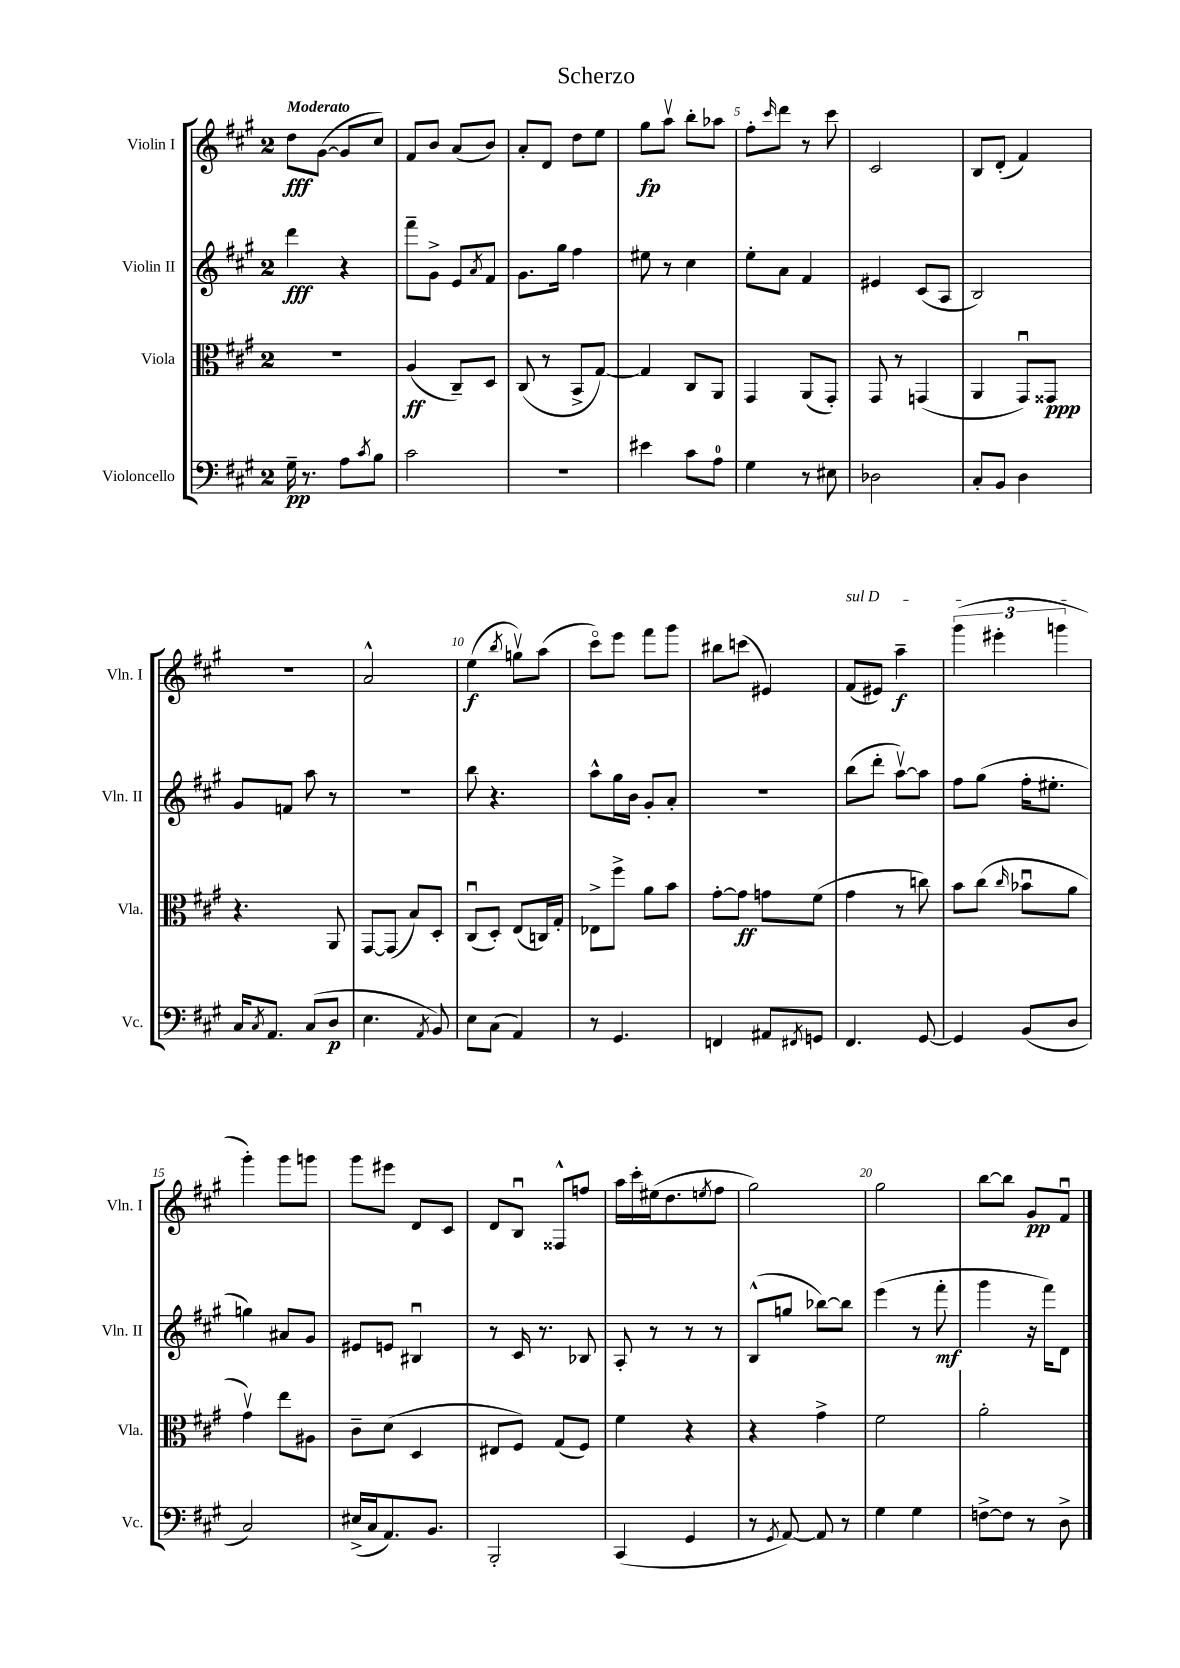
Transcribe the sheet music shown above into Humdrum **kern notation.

**kern	**dynam	**kern	**dynam	**kern	**dynam	**kern	**dynam
*part4	*part4	*part3	*part3	*part2	*part2	*part1	*part1
*staff4	*staff4	*staff3	*staff3	*staff2	*staff2	*staff1	*staff1
*I"Violoncello	*	*I"Viola	*	*I"Violin II	*	*I"Violin I	*
*I'Vc.	*	*I'Vla.	*	*I'Vln. II	*	*I'Vln. I	*
*clefF4	*	*clefC3	*	*clefG2	*	*clefG2	*
*k[f#c#g#]	*	*k[f#c#g#]	*	*k[f#c#g#]	*	*k[f#c#g#]	*
*M2/4	*	*M2/4	*	*M2/4	*	*M2/4	*
=1	=1	=1	=1	=1	=1	=1	=1
!	!	!	!	!	!	!LO:TX:a:B:t=Moderato	!
16G#~\	pp	2r	.	4ddd\	fff	8dd\L	fff
8.r	.	.	.	.	.	.	.
.	.	.	.	.	.	([8g#\J	.
8A\L	.	.	.	4r	.	8g#/L]	.
8qc#/	.	.	.	.	.	.	.
8B\J	.	.	.	.	.	8cc#/J)	.
=2	=2	=2	=2	=2	=2	=2	=2
2c#\	.	(4A/	ff	8fff#~\L	.	8f#/L	.
.	.	.	.	8g#^\J	.	8b/J	.
.	.	8C#~/L)	.	8e/L	.	(8a/L	.
.	.	.	.	8qa/	.	.	.
.	.	8D/J	.	8f#/J	.	8b/J)	.
=3	=3	=3	=3	=3	=3	=3	=3
2r	.	(8C#/	.	8.g#\L	.	8a'/L	.
.	.	8r	.	.	.	8d/J	.
.	.	.	.	16gg#\Jk	.	.	.
.	.	8BB^/L	.	4ff#\	.	8dd\L	.
.	.	[8G#/J)	.	.	.	8ee\J	.
=4	=4	=4	=4	=4	=4	=4	=4
4e#X\	.	4G#/]	.	8ee#X\	.	8gg#\L	fp
.	.	.	.	8r	.	8aav\J	.
8c#\L	.	8C#/L	.	4cc#\	.	8bb'\L	.
8A\J	.	8AA/J	.	.	.	8aa-X\J	.
=5	=5	=5	=5	=5	=5	=5	=5
4G#\	.	4GG#/	.	8ee'\L	.	8ff#'\L	.
.	.	.	.	.	.	16qqccc#/	.
.	.	.	.	8a\J	.	8ddd\J	.
8r	.	(8AA/L	.	4f#/	.	8r	.
8E#X\	.	8GG#'/J)	.	.	.	8ccc#\	.
=6	=6	=6	=6	=6	=6	=6	=6
2D-X\	.	8GG#/	.	4e#X/	.	2c#/	.
.	.	8r	.	.	.	.	.
.	.	(4GGn/	.	(8c#/L	.	.	.
.	.	.	.	8A/J	.	.	.
=7	=7	=7	=7	=7	=7	=7	=7
8C#'/L	.	4AA/	.	2B/)	.	8B/L	.
8BB/J	.	.	.	.	.	(8d'/J	.
4D\	.	8GG#u/L)	.	.	.	4f#/)	.
.	.	8GG##X/J	ppp	.	.	.	.
!!LO:LB:g=z
=8	=8	=8	=8	=8	=8	=8	=8
16C#/KL	.	4.r	.	8g#/L	.	2r	.
8qC#/	.	.	.	.	.	.	.
8.AA/J	.	.	.	.	.	.	.
.	.	.	.	8fn/J	.	.	.
(8C#/L	.	.	.	8aa\	.	.	.
8D/J	p	8AA/	.	8r	.	.	.
=9	=9	=9	=9	=9	=9	=9	=9
4.E\	.	[8GG#/L	.	2r	.	2a^^/	.
.	.	(8GG#/J]	.	.	.	.	.
.	.	8B/L)	.	.	.	.	.
8qAA/	.	.	.	.	.	.	.
8BB/)	.	8D'/J	.	.	.	.	.
=10	=10	=10	=10	=10	=10	=10	=10
8E\L	.	(8C#u/L	.	8bb\	.	(4ee\	f
(8C#\J	.	8D'/J)	.	4.r	.	.	.
.	.	.	.	.	.	8qbb/	.
4AA/)	.	(8E/L	.	.	.	8ggnv\L)	.
.	.	16Cn/L)	.	.	.	(8aa\J	.
.	.	16G#'/JJ	.	.	.	.	.
=11	=11	=11	=11	=11	=11	=11	=11
8r	.	8E-X^\L	.	8aa^^\L	.	8ccc#\L)	.
4.GG#/	.	8ff#^\J	.	16gg#\L	.	8eee\J	.
.	.	.	.	16b\JJ	.	.	.
.	.	8a\L	.	8g#'/L	.	8fff#\L	.
.	.	8b\J	.	8a'/J	.	8ggg#\J	.
=12	=12	=12	=12	=12	=12	=12	=12
4FFn/	.	[8g#'\L	.	2r	.	8bb#X\L	.
.	.	8g#\J]	ff	.	.	(8cccn\J	.
8AA#X/L	.	8gn\L	.	.	.	4e#X/)	.
8qFF#X/	.	.	.	.	.	.	.
8GGn/J	.	(8f#\J	.	.	.	.	.
=13	=13	=13	=13	=13	=13	=13	=13
!	!	!	!	!	!	!LO:TX:a:i:t=sul D	!
4.FF#/	.	4g#\	.	(8bb\L	.	(8f#/L	.
.	.	.	.	8ddd'\J	.	8e#X/J)	.
.	.	8r	.	[8aav\L)	.	4aa~\	f
[8GG#/	.	8ccn\)	.	8aa\J]	.	.	.
=14	=14	=14	=14	=14	=14	=14	=14
4GG#/]	.	8b\L	.	8ff#\L	.	(6ggg#\	.
.	.	(8cc#\J	.	(8gg#\J	.	.	.
.	.	.	.	.	.	6eee#X'\	.
.	.	16qqcc#/	.	.	.	.	.
(8BB/L	.	8b-Xu\L	.	16ff#'\KL	.	.	.
.	.	.	.	8.ee#X'\J	.	.	.
.	.	.	.	.	.	6gggn\	.
8D/J	.	8a\J	.	.	.	.	.
!!LO:LB:g=z
=15	=15	=15	=15	=15	=15	=15	=15
2C#/)	.	4g#v\)	.	4ggn\)	.	4ggg#'\)	.
.	.	8ee\L	.	8a#X/L	.	8ggg#\L	.
.	.	8A#X\J	.	8g#/J	.	8gggn\J	.
=16	=16	=16	=16	=16	=16	=16	=16
(16E#X^/LL	.	8c#~\L	.	8e#X/L	.	8ggg#\L	.
16C#/J	.	.	.	.	.	.	.
8.AA/)	.	(8d\J	.	8en/J	.	8eee#X\J	.
.	.	4D/	.	4B#Xu/	.	8d/L	.
8.BB/J	.	.	.	.	.	.	.
.	.	.	.	.	.	8c#/J	.
=17	=17	=17	=17	=17	=17	=17	=17
2BBB'/	.	8E#X/L	.	8r	.	8d/L	.
.	.	8F#/J)	.	16c#/	.	8Bu/J	.
.	.	.	.	8.r	.	.	.
.	.	(8G#/L	.	.	.	8F##X^^/L	.
.	.	8F#/J)	.	8B-X/	.	8ffn/J	.
=18	=18	=18	=18	=18	=18	=18	=18
(4CC#/	.	4f#\	.	8A'/	.	16aa\LL	.
.	.	.	.	.	.	16ccc#'\	.
.	.	.	.	8r	.	(16ee#X\J	.
.	.	.	.	.	.	8.dd\	.
4GG#/	.	4r	.	8r	.	.	.
.	.	.	.	.	.	8qeen/	.
.	.	.	.	8r	.	8ff#\J	.
=19	=19	=19	=19	=19	=19	=19	=19
8r	.	4r	.	(8B^^/L	.	2gg#\)	.
8qGG#/	.	.	.	.	.	.	.
[8AA/)	.	.	.	8ggn/J	.	.	.
8AA/]	.	4g#^\	.	[8bb-X\L)	.	.	.
8r	.	.	.	8bb-\J]	.	.	.
=20	=20	=20	=20	=20	=20	=20	=20
4G#\	.	2f#\	.	(4eee\	.	2gg#\	.
4G#\	.	.	.	8r	.	.	.
.	.	.	.	8fff#'\	mf	.	.
=21	=21	=21	=21	=21	=21	=21	=21
[8Fn^\L	.	2a'\	.	4ggg#\	.	[8bb\L	.
8F\J]	.	.	.	.	.	8bb\J]	.
8r	.	.	.	16r	.	8g#/L	pp
.	.	.	.	16fff#\KL)	.	.	.
8D^\	.	.	.	8d\J	.	8f#u/J	.
==	==	==	==	==	==	==	==
*-	*-	*-	*-	*-	*-	*-	*-
